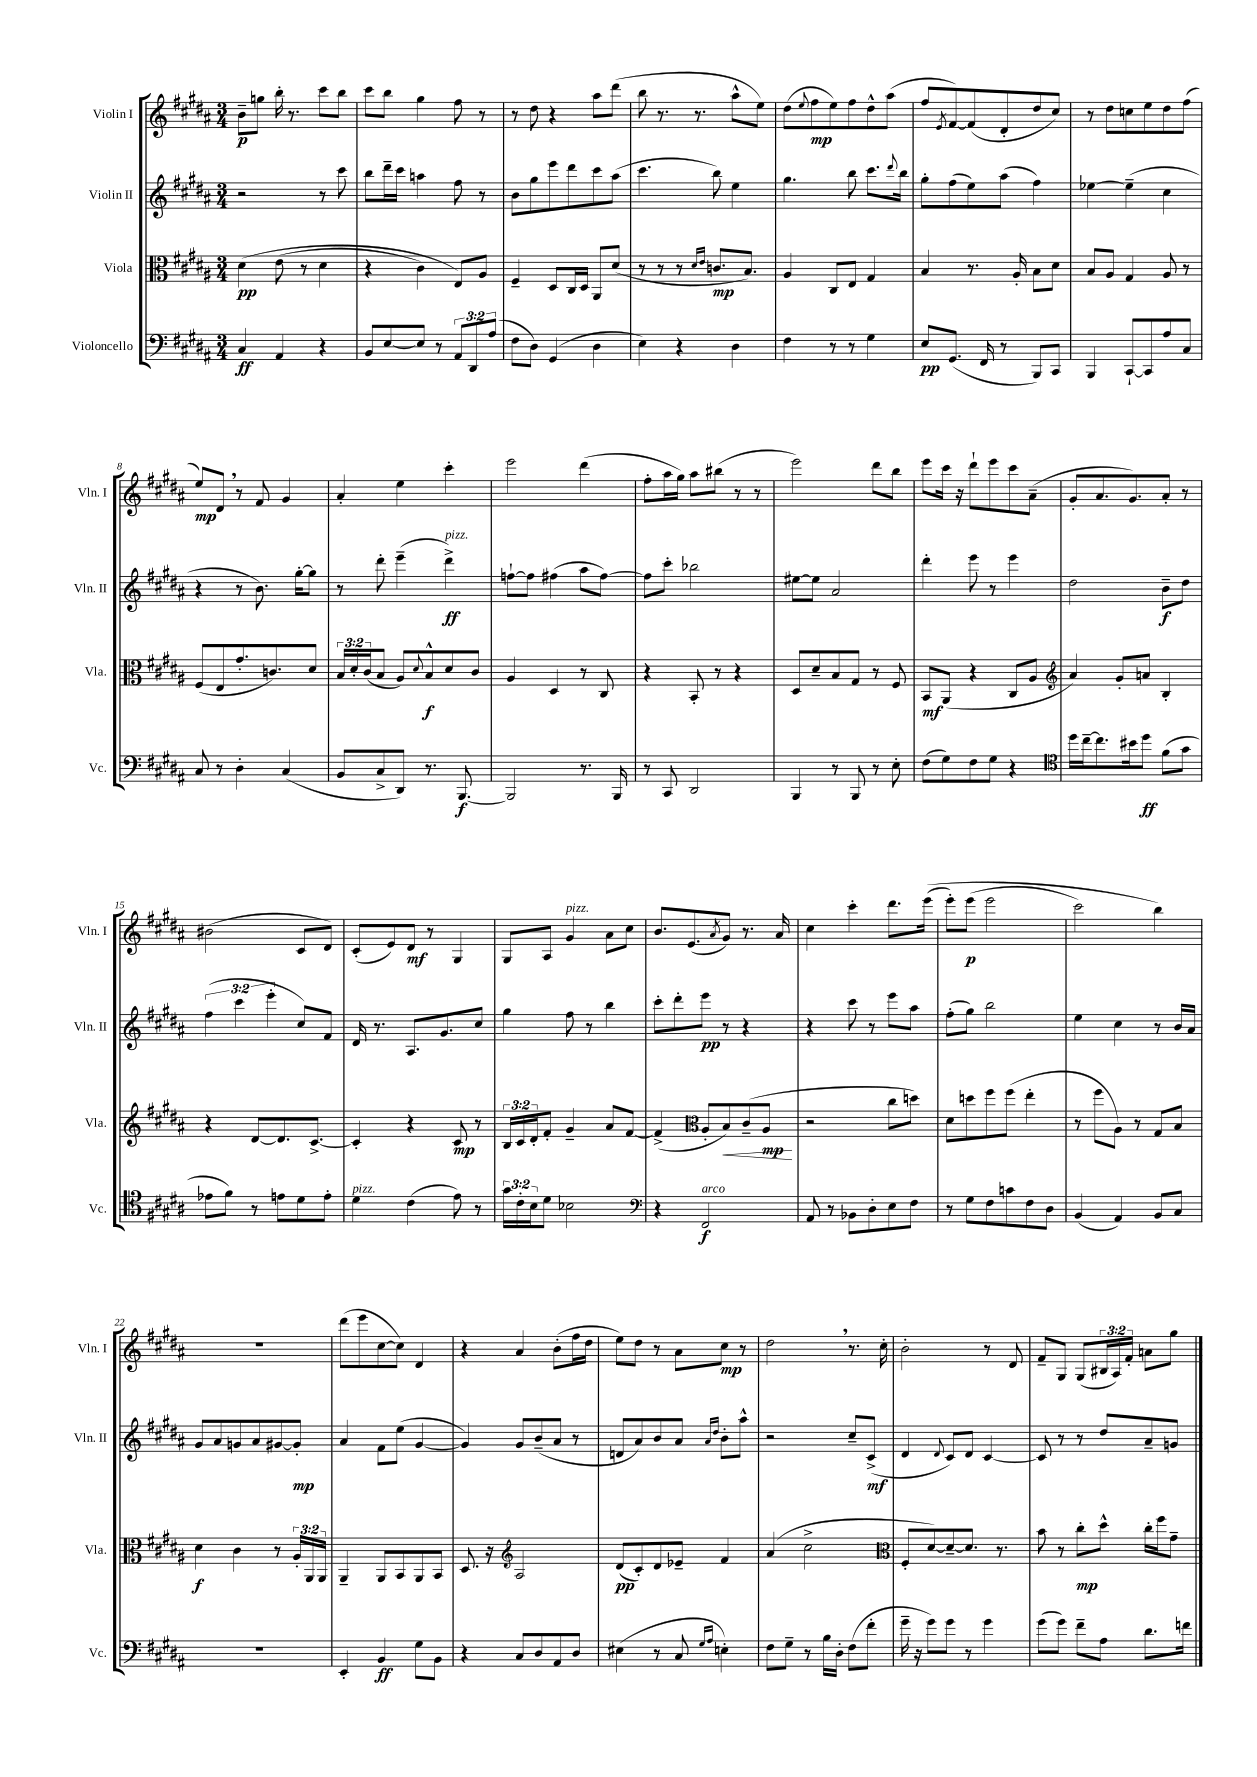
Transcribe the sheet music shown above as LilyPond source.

<<
\new StaffGroup <<
\new Staff = "s0" \with { instrumentName = "Violin I" shortInstrumentName = "Vln. I" } {
    \clef treble \key b \major \numericTimeSignature \time 3/4 \override Staff.TupletNumber.text = #tuplet-number::calc-fraction-text
    b'8--\p g''8 b''16-. r8. cis'''8 b''8 |
    cis'''8 b''8 gis''4 fis''8 r8 |
    r8 dis''8 r4 ais''8 dis'''8( |
    b''8 r8. r8. ais''8-^ e''8) |
    dis''8( \appoggiatura { e''8 } fis''8\mp e''8) fis''8 dis''8-^ ais''8( |
    fis''8 \acciaccatura { e'8 } fis'8~) fis'8( dis'8-. dis''8 cis''8) |
    r8 dis''8 c''8 e''8 dis''8 fis''8( |
    e''8\mp) dis'8 \breathe r8 fis'8 gis'4 |
    ais'4-. e''4 cis'''4-. |
    e'''2 dis'''4( |
    fis''8-. ais''16 gis''16) ais''8 bis''8( r8 r8 |
    e'''2) dis'''8 b''8 |
    e'''8 cis'''16 r16 dis'''8-! e'''8 cis'''8 ais'8--( |
    gis'8-. ais'8. gis'8.) ais'8-. r8 |
    bis'2( cis'8 dis'8) |
    cis'8-.( e'8) dis'8\mf r8 gis4 |
    gis8 ais8 gis'4^\markup { \italic "pizz." } ais'8 cis''8 |
    b'8. e'8.( \acciaccatura { ais'8 } gis'8) r8. ais'16 |
    cis''4 cis'''4-. dis'''8. e'''16(\( |
    e'''8-.) e'''8\p( e'''2 |
    cis'''2) b''4\) |
    R2. |
    dis'''8( e'''8 cis''8~ cis''8) dis'4 |
    r4 ais'4 b'8-.( fis''16 dis''16 |
    e''8) dis''8 r8 ais'8 cis''8\mp r8 |
    dis''2 \breathe r8. cis''16-. |
    b'2-. r8 dis'8 |
    fis'8-- gis8 gis8( \tuplet 3/2 { bis16 ais16) fis'16-. } a'8 gis''8 \bar "|." |
}
\new Staff = "s1" \with { instrumentName = "Violin II" shortInstrumentName = "Vln. II" } {
    \clef treble \key b \major \numericTimeSignature \time 3/4 \override Staff.TupletNumber.text = #tuplet-number::calc-fraction-text
    r2 r8 cis'''8 |
    b''8 dis'''16-- cis'''16 a''4 fis''8 r8 |
    b'8 gis''8 e'''8 dis'''8 cis'''8 ais''8( |
    cis'''4. b''8) e''4 |
    gis''4. b''8 cis'''8. \appoggiatura { dis'''8 } b''16 |
    gis''8-. fis''8( e''8) ais''8( fis''4) |
    ees''4~ ees''4--( cis''4 |
    r4 r8 b'8.) gis''16~-. gis''8 |
    r8 dis'''8-. e'''4--( dis'''4->\ff^\markup { \italic "pizz." }) |
    f''8~-! f''8 fis''4( ais''8 fis''8~) |
    fis''8 cis'''8-. bes''2 |
    eis''8~ eis''8 ais'2 |
    dis'''4-. e'''8 r8 e'''4 |
    dis''2 b'8--\f dis''8 |
    \tuplet 3/2 { fis''4( cis'''4 e'''4-. } cis''8) fis'8 |
    dis'16 r8. ais8. gis'8. cis''8 |
    gis''4 fis''8 r8 b''4 |
    cis'''8-. dis'''8-. e'''8\pp r8 r4 |
    r4 cis'''8 r8 e'''8 ais''8 |
    fis''8-.( gis''8) b''2 |
    e''4 cis''4 r8 b'16 ais'16 |
    gis'8 ais'8 g'8 ais'8 gis'8~ gis'8-.\mp |
    ais'4 fis'8 e''8( gis'4~ |
    gis'4) gis'8 b'8--( ais'8 r8 |
    d'8 ais'8) b'8 ais'8 \grace { ais'16 dis''16 } b'8-. ais''8-^ |
    r2 cis''8-- cis'8->\mf( |
    dis'4 \appoggiatura { dis'8 } cis'8) dis'8 cis'4~ |
    cis'8 r8 r8 dis''8 ais'8-- g'8 \bar "|." |
}
\new Staff = "s2" \with { instrumentName = "Viola" shortInstrumentName = "Vla." } {
    \clef alto \key b \major \numericTimeSignature \time 3/4 \override Staff.TupletNumber.text = #tuplet-number::calc-fraction-text
    dis'4\pp\( e'8( r8 dis'4 |
    r4 cis'4) e8\) ais8 |
    fis4-- dis8 cis16 dis16 ais,8 dis'8( |
    r8 r8 r8 \grace { dis'16 e'16 } c'8.\mp b8.) |
    ais4 cis8 e8 gis4 |
    b4 r8. ais16-. b8 dis'8 |
    b8 ais8 gis4 ais8 r8 |
    fis8( e8 gis'8.-. c'8.) dis'8 |
    \tuplet 3/2 { b16 dis'16-. cis'16( } b8 ais8) \appoggiatura { dis'8 } b8-^\f dis'8 cis'8 |
    ais4 dis4 r8 cis8 |
    r4 b,8-. r8 r4 |
    dis8 dis'8-- b8 gis8 r8 fis8 |
    b,8\mf ais,8( r4 cis8 ais8 |
    \clef treble ais'4) gis'8-. a'8 b4-. |
    r4 dis'8~ dis'8. cis'8.~-> |
    cis'4-. r4 cis'8\mp r8 |
    \tuplet 3/2 { b16 cis'16 dis'16-. } fis'8-. gis'4-- ais'8 fis'8~ |
    fis'4->( \clef alto ais8-. b8\<) cis'8--( ais8\mp\! |
    r2 cis''8 d''8) |
    dis'8 d''8 fis''8 fis''8( e''4-. |
    r8 fis''8 ais8) r8 gis8 b8 |
    dis'4\f cis'4 r8 \tuplet 3/2 { ais16-. ais,16 ais,16 } |
    ais,4-- ais,8 b,8 ais,8 b,8 |
    dis8. r16 \clef treble ais2 |
    dis'8\pp( cis'8-.) dis'8 ees'8-- fis'4 |
    ais'4( cis''2-> |
    \clef alto fis8-. dis'8~) dis'8~-- dis'8. r8. |
    b'8 r8 cis''8-.\mp dis''8-^ cis''16-. fis''16 gis'8-- \bar "|." |
}
\new Staff = "s3" \with { instrumentName = "Violoncello" shortInstrumentName = "Vc." } {
    \clef bass \key b \major \numericTimeSignature \time 3/4 \override Staff.TupletNumber.text = #tuplet-number::calc-fraction-text
    cis4\ff ais,4 r4 |
    b,8 e8~ e8 r8 \tuplet 3/2 { ais,8 dis,8 ais8( } |
    fis8 dis8) gis,4( dis4 |
    e4) r4 dis4 |
    fis4 r8 r8 gis4 |
    e8\pp gis,8.( fis,16 r8 b,,8) cis,8 |
    b,,4 cis,8~-! cis,8 ais8 cis8 |
    cis8 r8 dis4-. cis4( |
    b,8 cis8-> dis,8) r8. b,,8.~\f |
    b,,2 r8. b,,16 |
    r8 cis,8 dis,2 |
    b,,4 r8 b,,8 r8 e8-. |
    fis8( gis8) fis8 gis8 r4 |
    \clef tenor dis''16 cis''16~-- cis''8. bis'16 dis''8\ff fis'8( gis'8 |
    ees'8 fis'8) r8 e'8 dis'8 e'8-. |
    dis'4^\markup { \italic "pizz." } cis'4( e'8) r8 |
    \tuplet 3/2 { gis'16 cis'16-. b16 } dis'8 bes2 |
    \clef bass r4 fis,2\f^\markup { \italic "arco" } |
    ais,8 r8 bes,8 dis8-. e8 fis8 |
    r8 gis8 fis8 c'8 fis8 dis8 |
    b,4( ais,4) b,8 cis8 |
    R2. |
    e,4-. b,4\ff gis8 b,8 |
    r4 cis8 dis8 ais,8 dis8 |
    eis4( r8 cis8 \grace { gis16 ais16 } e4-.) |
    fis8 gis8-- r8 b16 dis16-. fis8( fis'8-. |
    gis'16-- r16 gis'8) gis'8 r8 gis'4 |
    gis'8( gis'8) fis'8-- ais8 dis'8. f'16 \bar "|." |
}
>>
>>
